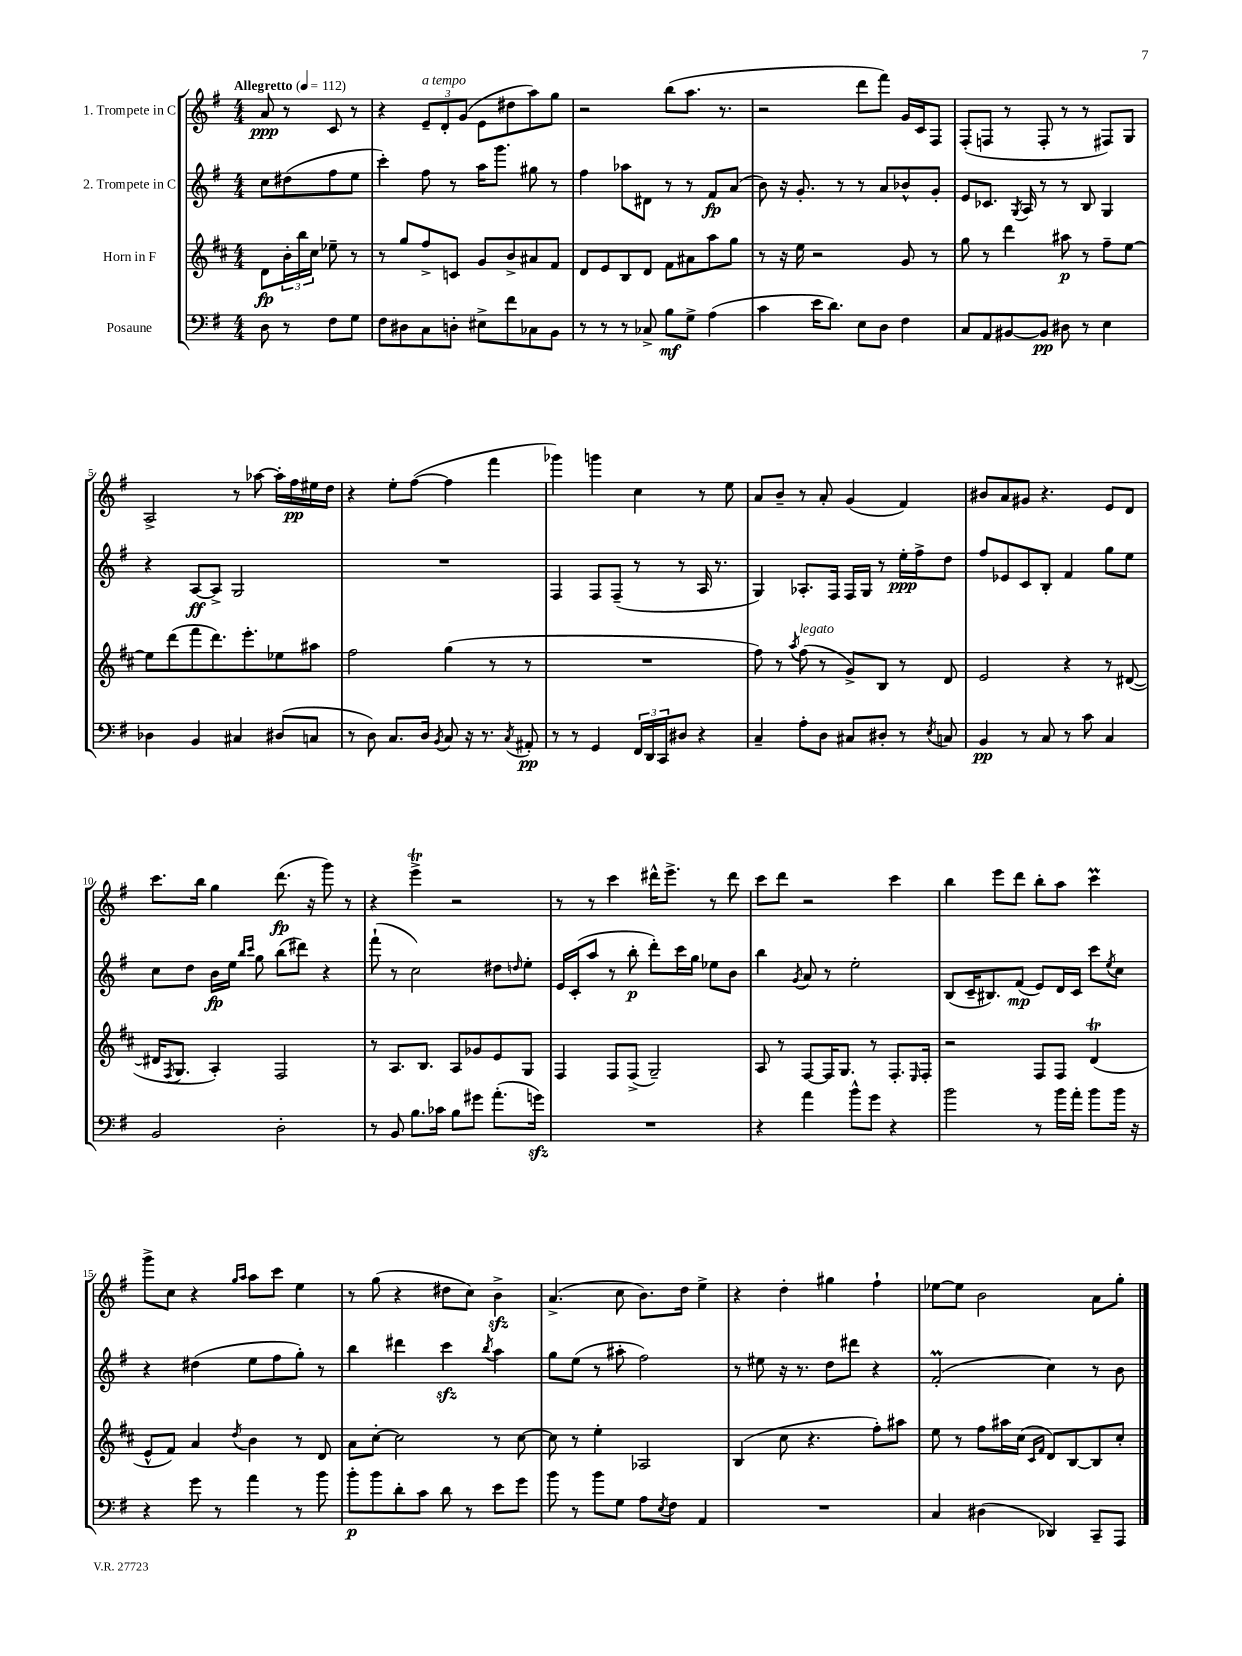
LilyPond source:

<<
\new StaffGroup <<
\new Staff = "s0" \with { instrumentName = "1. Trompete in C" } {
    \clef treble \key g \major \numericTimeSignature \time 4/4 \partial 2 \tempo "Allegretto" 4 = 112
    a'8\ppp r8 c'8 r8 |
    r4 \tuplet 3/2 { e'8--^\markup { \italic "a tempo" } d'8-. g'8( } e'8 dis''8 a''8) g''8 |
    r2 b''8( a''8. r8. |
    r2 d'''8 fis'''8) g'16 c'16 fis8 |
    fis8-.( f8 r8 f8-. r8 r8 fis8) g8 |
    a2-> r8 aes''8~ aes''16-. fis''16\pp eis''16 d''16 |
    r4 e''8-. fis''8~( fis''4 fis'''4 |
    ges'''4) g'''4 c''4 r8 e''8 |
    a'8 b'8-- r8 a'8-. g'4( fis'4) |
    bis'8 a'8 gis'8 r4. e'8 d'8 |
    c'''8. b''16 g''4 d'''8.\fp( r16 g'''8) r8 |
    r4 e'''4->\trill r2 |
    r8 r8 c'''4 dis'''16-^ e'''8.-> r8 dis'''8 |
    c'''8 d'''8 r2 c'''4 |
    b''4 e'''8 d'''8 b''8-. a''8 c'''4\prall |
    g'''8-> c''8 r4 \grace { g''16 a''16 } a''8 c'''8 e''4 |
    r8 g''8( r4 dis''8 c''8) b'4->\sfz |
    a'4.->( c''8 b'8.) d''16 e''4-> |
    r4 d''4-. gis''4 fis''4-! |
    ees''8~ ees''8 b'2 a'8 g''8-. \bar "|." |
}
\new Staff = "s1" \with { instrumentName = "2. Trompete in C" } {
    \clef treble \key g \major \numericTimeSignature \time 4/4 \partial 2
    c''8 dis''8( fis''8 e''8 |
    c'''4-.) fis''8 r8 a''16 g'''8. gis''8 r8 |
    fis''4 aes''8 dis'8 r8 r8 fis'8\fp a'8( |
    b'8) r16 g'8.-. r8 r8 a'8 bes'8-^ g'8-. |
    e'8 ces'8. \acciaccatura { g8 } a16 r8 r8 b8 g4 |
    r4 a8~\ff a8-> g2 |
    R1 |
    fis4 fis8 fis8--( r8 r8 a16 r8. |
    g4) aes8.-. fis16 fis16 g16 r8 e''16-.\ppp fis''16-> d''8 |
    fis''8 ees'8 c'8 b8-. fis'4 g''8 e''8 |
    c''8 d''8 b'16\fp e''16 \grace { b''16 c'''16 } g''8 b''8( dis'''8) r4 |
    fis'''8-!( r8 c''2) dis''8 \grace { d''16 } e''8-. |
    e'16 c'16-.( a''8 r8 b''8-.\p d'''8-.) c'''16 g''16 ees''8 b'8 |
    b''4 \acciaccatura { g'8 } a'8 r8 e''2-. |
    b8( c'16-- bis8.) fis'8\mp( e'8) d'16 c'16 c'''8 \acciaccatura { e''8 } c''8 |
    r4 dis''4( e''8 fis''8 g''8-.) r8 |
    b''4 dis'''4 c'''4\sfz \acciaccatura { b''8 } a''4 |
    g''8 e''8( r8 ais''8-. fis''2) |
    r8 eis''8 r16 r8. d''8 dis'''8 r4 |
    fis'2-.\prall( c''4) r8 b'8 \bar "|." |
}
\new Staff = "s2" \with { instrumentName = "Horn in F" } {
    \clef treble \key d \major \numericTimeSignature \time 4/4 \partial 2
    d'8\fp \tuplet 3/2 { b'16-. b''16 cis''16 } ees''8-- r8 |
    r8 g''8 fis''8-> c'8 g'8 b'8-> ais'8 fis'8 |
    d'8 e'8 b8 d'8 fis'8 ais'8 a''8 g''8 |
    r8 r16 e''16 r2 g'8 r8 |
    g''8 r8 d'''4 ais''8\p r8 fis''8-- e''8~ |
    e''8 d'''8( fis'''8 d'''8.) e'''8.-. ees''8 ais''8 |
    fis''2 g''4( r8 r8 |
    R1 |
    fis''8) r8 \acciaccatura { a''8 } fis''8^\markup { \italic "legato" }( r8 g'8->) b8 r8 d'8 |
    e'2 r4 r8 dis'8~( |
    dis'16 \acciaccatura { fis8 } g8. a4-.) fis2 |
    r8 a8. b8. a8 ges'8 e'8 g8 |
    fis4 fis8 fis8->( g2--) |
    a8 r8 fis8~ fis16 g8. r8 fis8.-. \grace { e16 } fis16-. |
    r2 fis8 fis8 d'4\trill( |
    e'8-^ fis'8) a'4 \acciaccatura { d''8 } b'4 r8 d'8 |
    a'8 cis''8~-. cis''2 r8 cis''8~ |
    cis''8 r8 e''4-. aes2 |
    b4( cis''8 r4. fis''8-.) ais''8 |
    e''8 r8 fis''8 ais''16 cis''16( \grace { cis'16 fis'16 } d'8) b8~ b8 cis''8-. \bar "|." |
}
\new Staff = "s3" \with { instrumentName = "Posaune" } {
    \clef bass \key g \major \numericTimeSignature \time 4/4 \partial 2
    d8 r8 fis8 g8 |
    fis8 dis8 c8 d8-. eis8-> fis'8 ces8 b,8 |
    r8 r8 r8 ces8-> b8\mf g8-> a4( |
    c'4 e'16 d'8.) e8 d8 fis4 |
    c8 a,8 bis,8~ bis,8\pp dis8 r8 e4 |
    des4 b,4 cis4 dis8( c8 |
    r8 d8) c8. d16 \acciaccatura { b,8 } c8 r16 r8. \acciaccatura { c8 } ais,8-.\pp |
    r8 r8 g,4 \tuplet 3/2 { fis,16 d,16 c,16 } dis8 r4 |
    c4-- a8-. d8 cis8 dis8-. r8 \acciaccatura { e8 } c8 |
    b,4\pp r8 c8 r8 c'8 c4 |
    b,2 d2-. |
    r8 b,8 b8. ces'16 b8 gis'8 a'8.-.( g'16\sfz) |
    R1 |
    r4 a'4 b'8-^ g'8 r4 |
    b'2 r8 b'16 a'16-. b'8 b'16 r16 |
    r4 g'8 r8 a'4 r8 b'8 |
    b'8-.\p b'8 d'8-. c'8 d'8 r8 e'8 g'8 |
    b'8 r8 b'8 g8 a8 \acciaccatura { e8 } fis8 a,4 |
    R1 |
    c4 dis4( des,4) c,8-- a,,8 \bar "|." |
}
>>
>>
